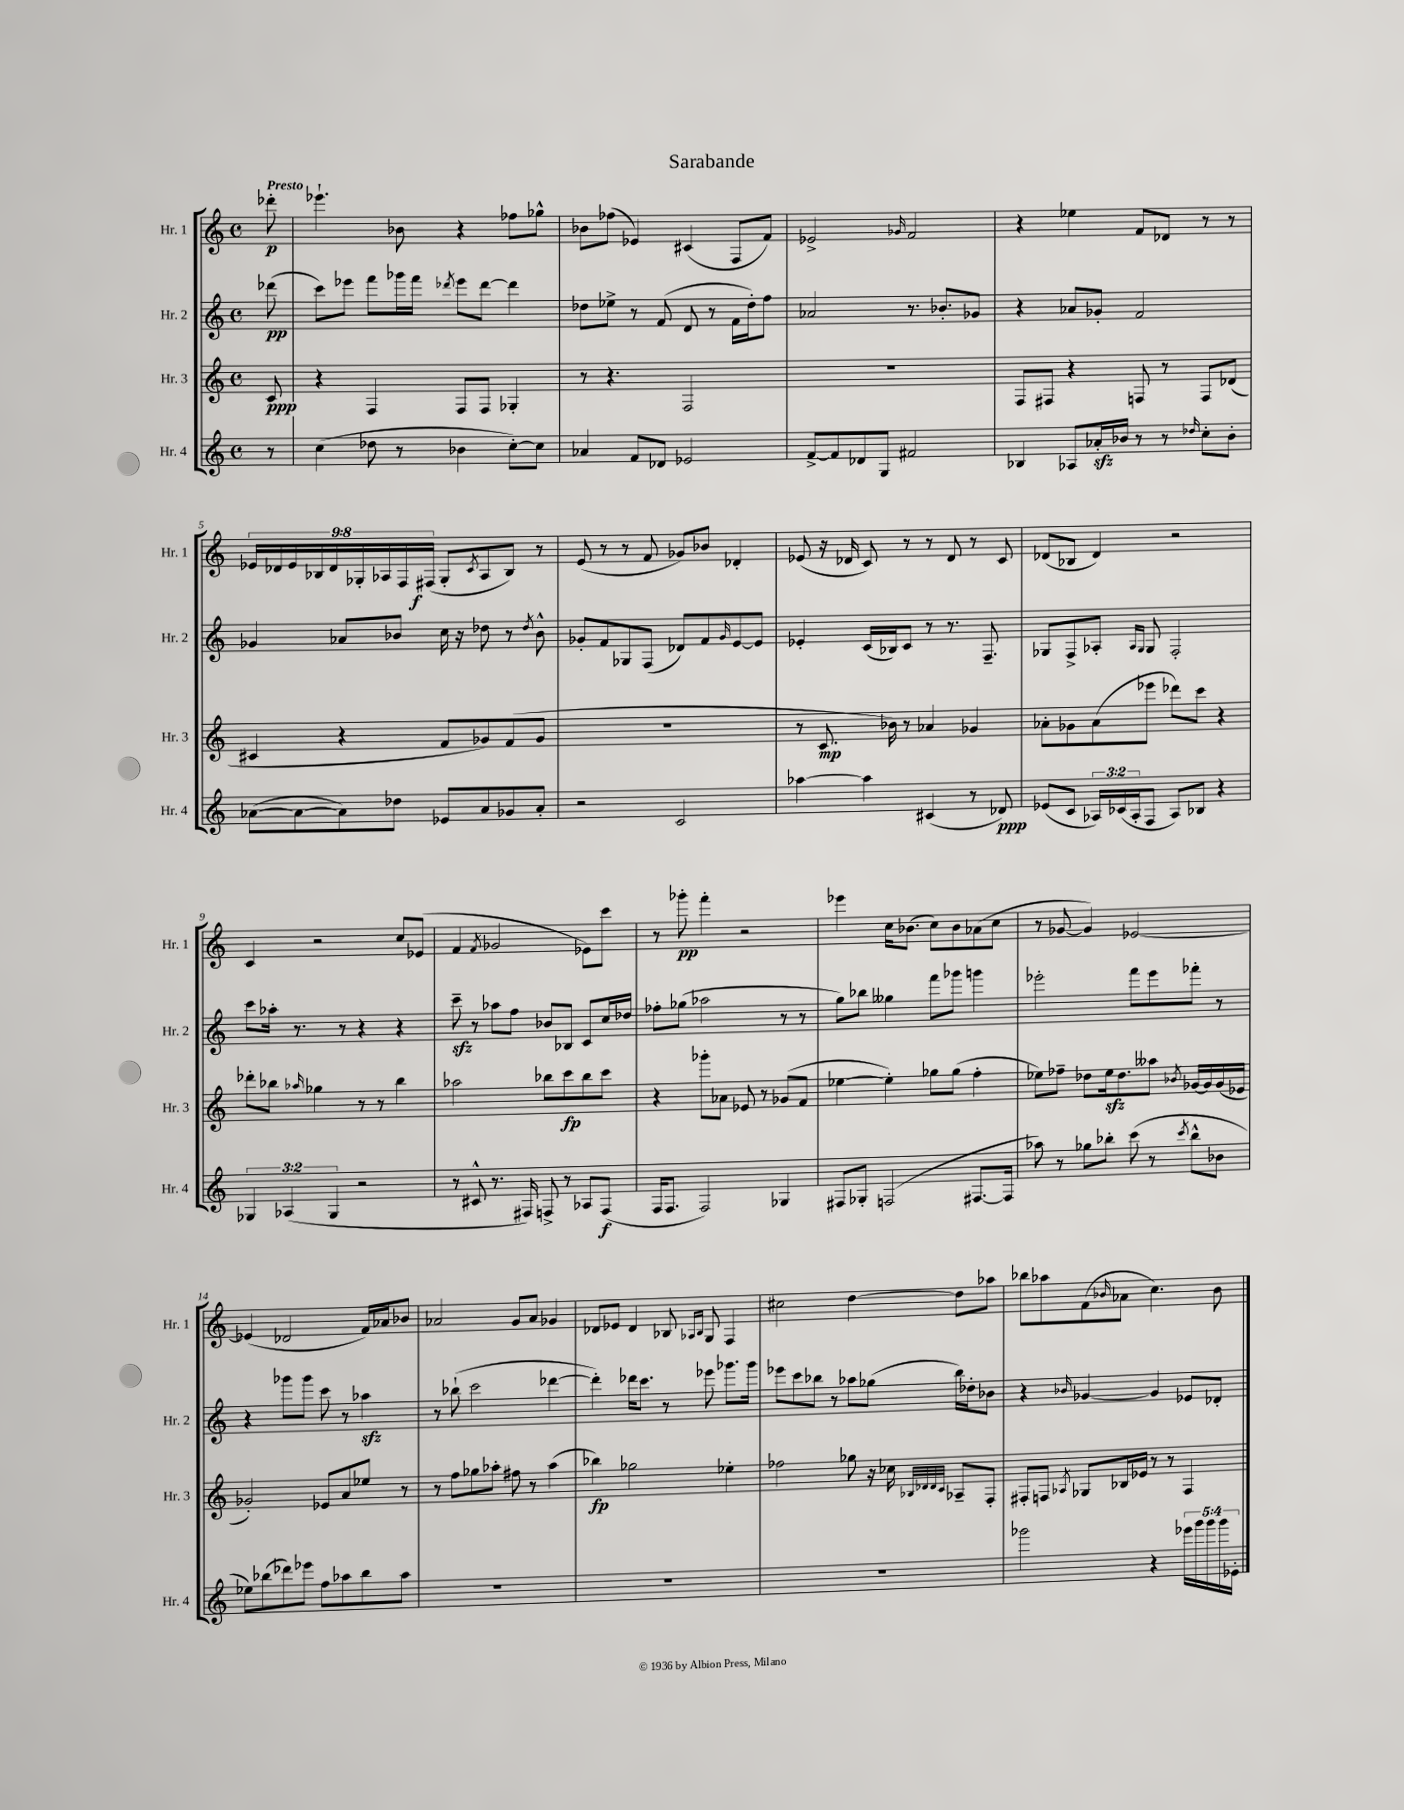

**kern	**kern	**kern	**kern
*staff4	*staff3	*staff2	*staff1
*clefG2	*clefG2	*clefG2	*clefG2
*k[]	*k[]	*k[]	*k[]
*M4/4	*M4/4	*M4/4	*M4/4
*met(c)	*met(c)	*met(c)	*met(c)
8r	8c/	(8ddd-\	8ddd-'\
=	=	=	=
(4cc\	4r	8ccc\L)	4.eee-`\
.	.	8eee-\J	.
8dd-\	4F/	8fff\L	.
8r	.	16ggg-\L	8b-\
.	.	16fff\JJ	.
.	.	8qddd-/	.
4b-\	8F/L	8eee-\L	4r
.	8F/J	[8ddd-\J	.
[8cc'\L)	4G-'/	4ddd-\]	8ff-\L
8cc\]J	.	.	8gg-^^\J
=	=	=	=
4a-/	8r	8dd-\L	8b-\L
.	4.r	8ee-^\J	(8ff-\J
8f/L	.	8r	4e-/)
8d-/J	.	(8f/	.
2e-/	2F/	8d/	(4c#/
.	.	8r	.
.	.	16f\LL	8F/L
.	.	16dd-'\J)	.
.	.	8ff\J	8f/J)
=	=	=	=
[8f^/L	1r	2a-/	2e-^/
8f/]	.	.	.
8d-/	.	.	.
8G/J	.	.	.
.	.	.	16qqg-/
2f#/	.	8.r	2f/
.	.	8.b-'/L	.
.	.	8g-/J	.
=	=	=	=
4B-/	8F/L	4r	4r
.	8F#/J	.	.
8A-/L	4r	8a-/L	4ee-\
16a-'/L	.	8g-'/J	.
16b-/JJ	.	.	.
8r	8F/	2f/	8f/L
8r	8r	.	8d-/J
16qqdd-/	.	.	.
8cc'\L	8F/L	.	8r
8b-'\J	(8d-/J	.	8r
=	=	=	=
([8a-\L	4c#/	4g-/	18e-/LL
.	.	.	18d-/
.	.	.	18e-/
8a-\_	.	.	.
.	.	.	18B-/
.	.	.	18d-/
8a-\])	4r	8a-/L	.
.	.	.	18G-'/
.	.	.	18A-/
8dd-\J	.	8b-/J	.
.	.	.	18F/
.	.	.	(18F#/JJ
8e-/L	8f/L	16cc\	8G-'/L
.	.	16r	.
.	.	.	8qc/
8a-/	8g-/)	8dd-\	8A-/
8g-/	(8f/	8r	8B-/J)
.	.	8qdd-/	.
8a-'/J	8g-/J	8b-^^\	8r
=	=	=	=
2r	1r	8g-'/L	(8e/
.	.	8f/	8r
.	.	8G-/	8r
.	.	(8F/J	8f/
2c/	.	8d-/L)	8g-/L)
.	.	8f/	8b-/J
.	.	16qqg-/	.
.	.	[8e/	4d-'/
.	.	8e/]J	.
=	=	=	=
[4aa-\	8r	4e-'/	(8e-/
.	8.c/	.	16r
.	.	.	16d-/
4aa-\]	.	(16c/LL	8c/)
.	16b-\)	16B-/J)	.
.	8r	8c/J	8r
(4c#/	4a-/	8r	8r
.	.	8.r	8d-/
8r	4g-/	.	8r
.	.	8.F~/	.
8d-/)	.	.	8c/
=	=	=	=
(8e-/L	8a-'\L	8G-/L	(8d-/L
8c/J	8g-\	8F^/	8B-/J
24A-/LL)	(8a-\	8A-'/J	4d-/)
(24c-/	.	.	.
24A-'/J	.	.	.
.	.	16qqA-/LL	.
.	.	16qqG-/JJ	.
8F/J	8eee-\J	8G-/	.
8A-/L)	8ddd-\L)	2F'/	2r
8B-/J	8ccc\J	.	.
4r	4r	.	.
=	=	=	=
6G-/	8ddd-'\L	8ccc\L	4c/
.	8bb-\J	16aa-'\Jk	.
(6A-/	.	.	.
.	.	8.r	.
.	16qqaa-/	.	.
.	4gg-\	.	2r
6G-/	.	.	.
.	.	8r	.
2r	8r	4r	.
.	8r	.	.
.	4bb-\	4r	8cc/L
.	.	.	(8e-/J
=	=	=	=
8r	2aa-\	8ccc~\	4f/
8c#^^/	.	8r	.
.	.	.	8qf/
8.r	.	8aa-\L	2g-/
.	.	8ff\J	.
16F#/)	.	.	.
8F^/	8bb-\L	8b-/L	.
8r	8ccc\	8B-/J	.
8A-/L	8bb-\	8c/L	8e-\L)
(8F/J	8ccc\J	16cc/L	8ccc\J
.	.	16dd-/JJ	.
=	=	=	=
16F/LK	4r	8ff-'\L	8r
8.F/J	.	.	.
.	.	(8gg-\J	8ggg-'\
2F/)	8ggg-'\L	2aa-\	4fff'\
.	8a-\J	.	.
.	8e-/	.	2r
.	8r	.	.
4G-/	(8g-/L	8r	.
.	8f/J	8r	.
=	=	=	=
8F#/L	[4ee-\	8gg\L)	4eee-\
8G-'/J	.	8bb-\J	.
(2F/	4ee-'\])	4gg--\	16cc\LK
.	.	.	(8.b-\J
.	8gg-\L	8fff\L	8cc\L)
.	(8gg-\J	8ggg-\J	8b-\
[8.F#/L	4ff'\	4ggg\	(8a-\
.	.	.	8cc\J
16F#/]Jk	.	.	.
=	=	=	=
8aa-\)	8ee-\L)	2eee-'\	8r
8r	8ff-~\J	.	[8g-/
8gg-\L	8dd-\L	.	4g-/])
8bb-'\J	16ee-\k	.	.
.	8.dd-\	.	.
(8ccc\	.	8fff\L	[2e-/
8r	8aa--\J	8eee-\	.
8qccc/	8qb-/	.	.
8bb-^^\L	[16g-/LL	8fff-'\J	.
.	16g-/]	.	.
8b-\J	(16g-/	8r	.
.	16e-/JJ	.	.
=	=	=	=
8ee-\L)	2g-'/)	4r	(4e-/]
(8bb-\	.	.	.
8ddd-\)	.	8ggg-\L	2d-/
8eee-\J	.	8ggg-\J	.
8ff\L	8e-/L	8ccc\	.
8aa-\	8a/	8r	.
8bb-\	8ee-/J	4aa-\	16f/LL)
.	.	.	16a-/J
8aa-\J	8r	.	8b-/J
=	=	=	=
1r	8r	8r	2a-/
.	8ff\L	(8bb-`\	.
.	8gg-\	2ccc\	.
.	8aa-'\J	.	.
.	8ff#\	.	8g/L
.	8r	.	8a-/J
.	(4aa-\	[4ddd-\	4g-/
=	=	=	=
1r	4bb-\)	4ddd-'\])	8d-/L
.	.	.	8e-/J
.	2gg-\	16ddd-\LK	4d-/
.	.	8.ccc\J	.
.	.	8r	8B-/
.	.	.	16qqA-/LL
.	.	.	16qqB-/JJ
.	.	8eee-\	8G/
.	4ee-'\	8.ggg-\L	4F/
.	.	16ggg-\Jk	.
=	=	=	=
1r	2ff-\	8eee-\L	2cc#\
.	.	8ccc\	.
.	.	8bb-\J	.
.	.	8r	.
.	8gg-\	8aa-\L	[4dd\
.	16r	(8gg-\J	.
.	16cc-\	.	.
.	32qqB-/LLL	.	.
.	32qqd-/	.	.
.	32qqd-/	.	.
.	32qqc/JJJ	.	.
.	8A-~/L	16bb-\LL)	8dd\]L
.	.	16dd-'\J	.
.	8F'/J	8b-\J	8aa-\J
=	=	=	=
2ggg-\	8F#'/L	4r	8bb-\L
.	8F/J	.	8aa-\
.	8qA-/	16qqb-/	.
.	8G-/L	[4g-/	(8f\
.	.	.	16qqb-/
.	16B-/L	.	8a-\J
.	16e-/JJ	.	.
4r	8r	4g-/]	4.cc\)
.	8r	.	.
20eee-\LL	4F/	8e-/L	.
20ggg-\	.	.	.
20ggg-\	.	.	.
.	.	8d-'/J	8b-\
20ggg-\	.	.	.
20e-'\JJ	.	.	.
==	==	==	==
*-	*-	*-	*-
